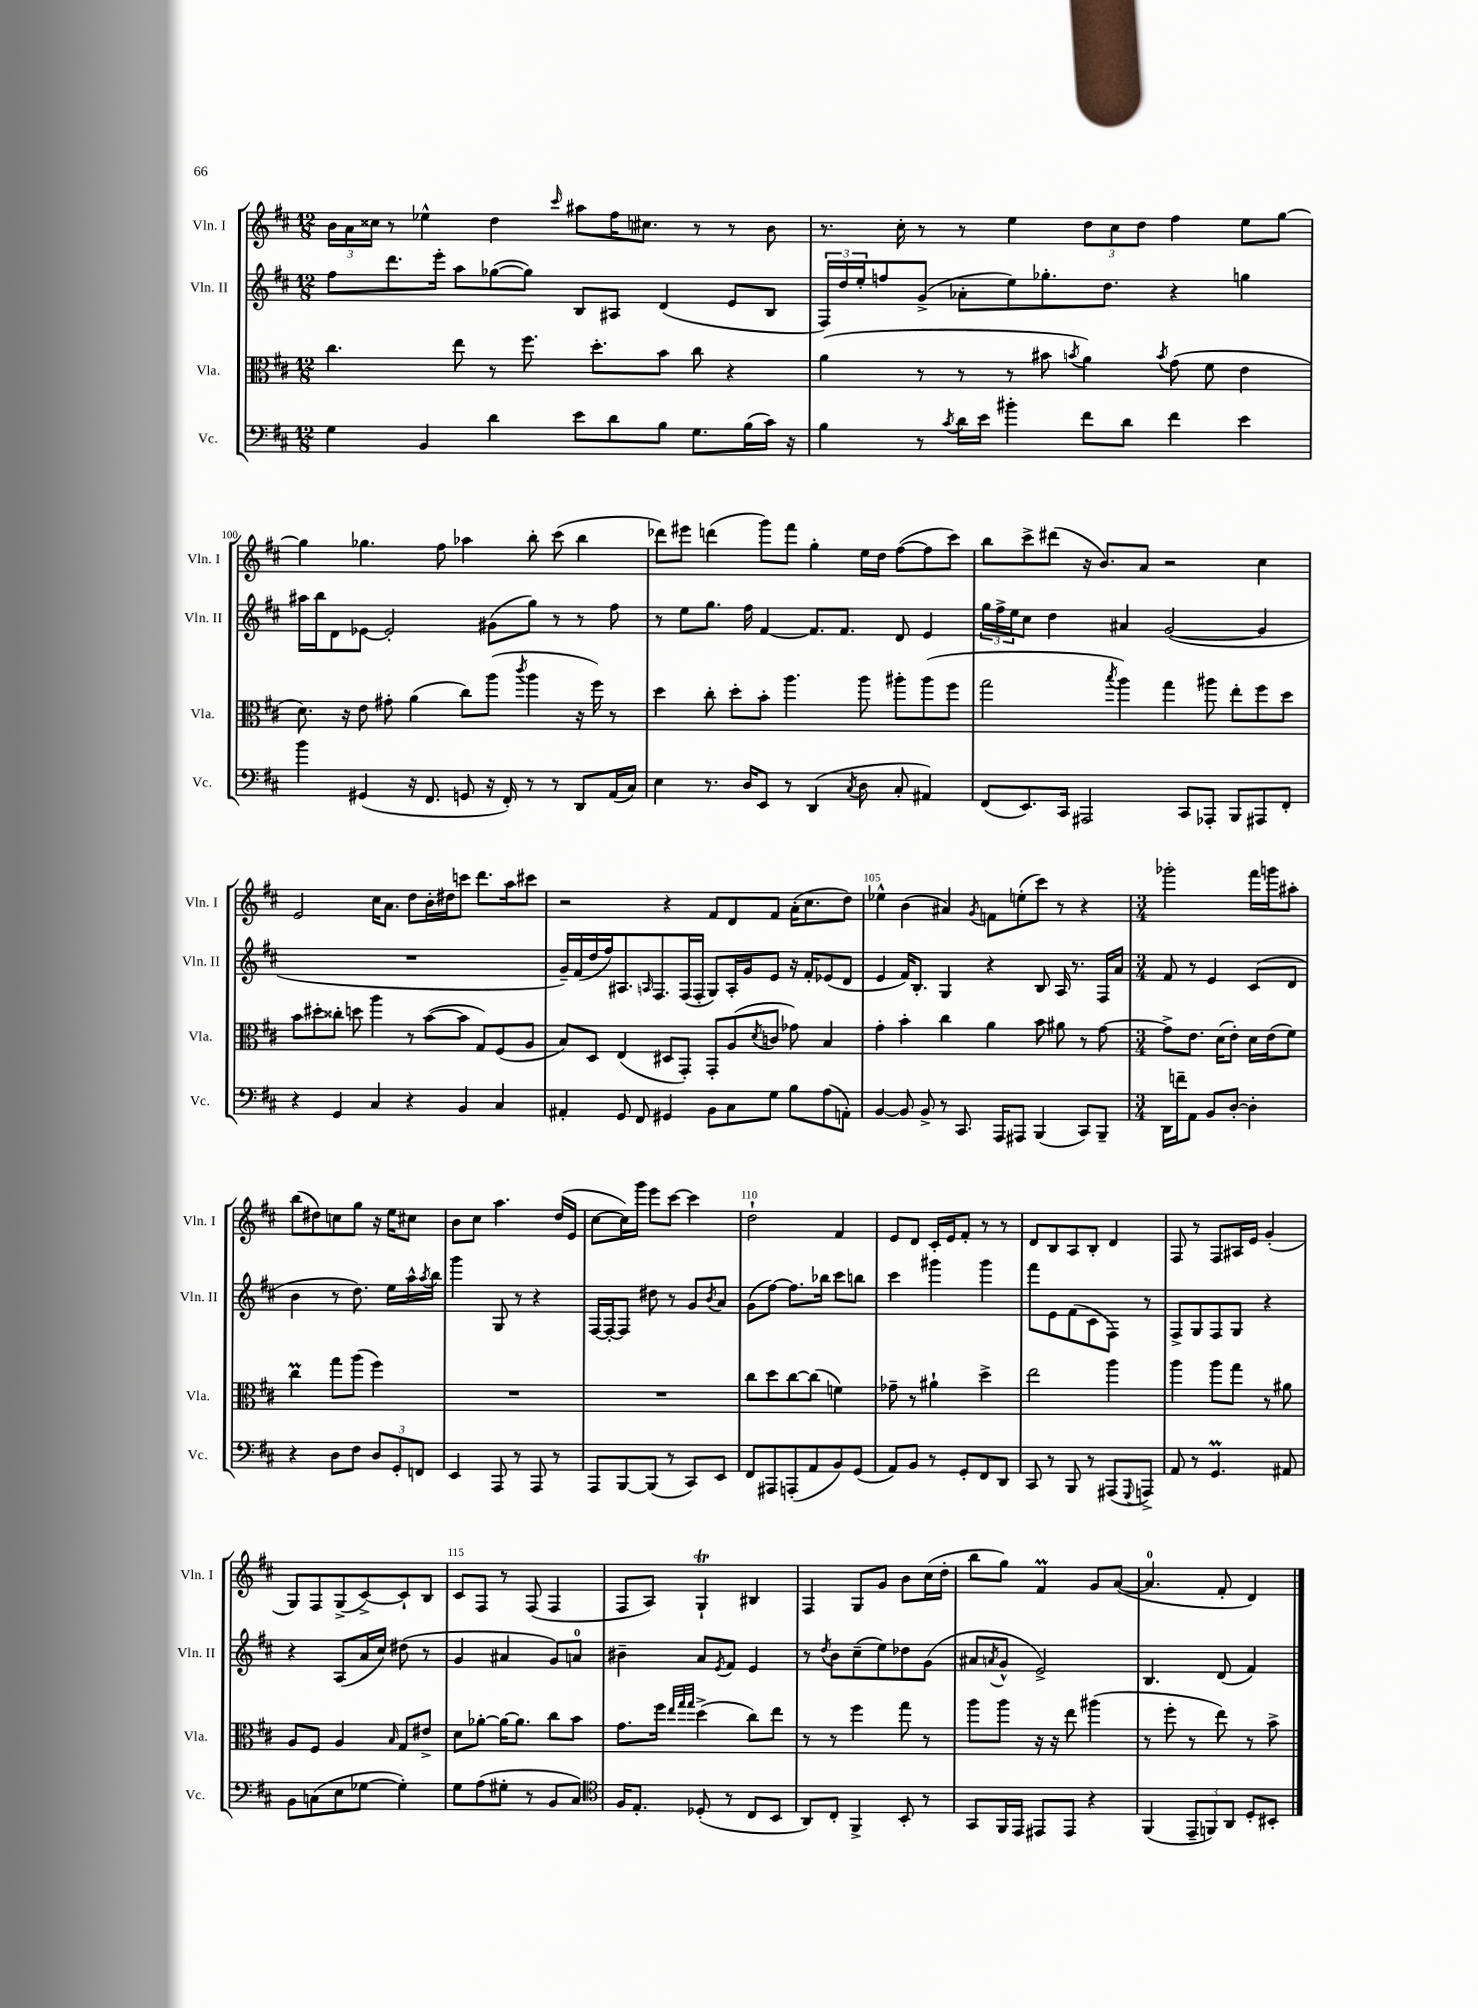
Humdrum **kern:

**kern	**kern	**kern	**kern
*part4	*part3	*part2	*part1
*staff4	*staff3	*staff2	*staff1
*I"Vc.	*I"Vla.	*I"Vln. II	*I"Vln. I
*I'Vc.	*I'Vla.	*I'Vln. II	*I'Vln. I
*clefF4	*clefC3	*clefG2	*clefG2
*k[f#c#]	*k[f#c#]	*k[f#c#]	*k[f#c#]
*M12/8	*M12/8	*M12/8	*M12/8
=98	=98	=98	=98
4G\	4.cc#\	8ff#\L	24b\LL
.	.	.	24a\
.	.	.	24cc##X\JJ
.	.	8.ddd\	8r
4BB/	.	.	4ee-X^^\
.	.	16eee'\Jk	.
.	8ee\	8aa\L	.
4d\	8r	([8gg-X\	4dd\
.	8.ff#\	8gg-\J])	.
.	.	.	16qqccc#/
8e\L	.	8B/L	8aa#X\L
.	8.dd'\L	.	.
8d\	.	8A#X/J	16ff#\K
.	.	.	8.cc#X\J
8B\J	8b\J	(4d/	.
8.G\L	8cc#\	.	8r
.	4r	8e/L	8r
(16B\L	.	.	.
16c#\JJ)	.	8B/J	8b\
16r	.	.	.
=99	=99	=99	=99
4B\	(4a\	24F#/LL)	8.r
.	.	24dd/	.
.	.	24ee'/J	.
.	.	8ffn/	.
.	.	.	16cc#'\
8r	8r	(8g^/J	8r
8qc#/	.	.	.
16d\LL	8r	8a-X'\L	8r
16e\JJ	.	.	.
4b#X'\	8r	8ee\)	4ee\
.	8b#X\	8.gg-X'\	.
.	8qbn/	.	.
8f#\L	4a\)	.	12dd\L
.	.	8.dd\J	.
.	.	.	12cc#\
8d\J	.	.	.
.	.	.	12dd\J
.	8qb/	.	.
4f#\	(8g\	4r	4ff#\
.	8f#\	.	.
4e\	4e\	4ggn\	8ee\L
.	.	.	[8gg\J
!!LO:LB:g=z
=100	=100	=100	=100
4b\	8.d\)	16aa#X\LL	4gg\]
.	.	16bb\J	.
.	.	8d\	.
.	16r	.	.
(4GG#X/	8e\	[8e-X\J	4.gg-X\
.	8g#X'\	2e-'/]	.
16r	(4a\	.	.
8.FF#/	.	.	.
.	.	.	8ff#\
8GGn/	8cc#\L)	.	4aa-X\
16r	(8aa\J	(8g#X\L	.
16FF#'/)	.	.	.
.	8qccc#/	.	.
8r	4aa\	8gg\J)	8bb'\
8r	.	8r	(8ccc#\
8DD/L	16r	8r	4bb\
.	16ff#\)	.	.
(16AA/L	8r	8ff#\	.
16C#/JJ)	.	.	.
=101	=101	=101	=101
4E\	4dd\	8r	8ddd-X\L)
.	.	8ee\L	8eee#X\J
8.r	8cc#'\	8.gg\J	(4dddn\
.	8dd'\L	.	.
16D/KL	.	16ff#\	.
8EE/J	8b'\J	[4f#/	8ggg\L)
8r	4.aa\	.	8fff#\J
(4DD/	.	8.f#/L]	4gg'\
.	.	8.f#/J	.
8qC#/	.	.	.
8D\	8aa\	.	16ee\LL
.	.	.	16dd\JJ
8C#'/	8aa#X'\L	8d/	([8ff#\L
4AA#X/)	(8aa#\	4e/	8ff#\]
.	8ff#\J	.	8ccc#\J)
=102	=102	=102	=102
(8FF#/L	2gg\	24gg\LL	8bb\L
.	.	24ff#^\	.
.	.	24ee\J	.
8.EE/)	.	8cc#\J	8ccc#^\
.	.	4dd\	(8ddd#X\J
16CC#/Jk	.	.	.
2AAA#X/	.	.	16r
.	.	.	8.b/L)
.	8qbb/	.	.
.	4aa\)	4a#X/	.
.	.	.	8a/J
.	4gg\	([2g/	2r
8CC#/L	.	.	.
8AAA-X'/J	8aa#X\	.	.
8BBB/L	8ee'\L	.	.
8AAA#X/	8ff#\	4g/]	4cc#\
8FF#'/J	8dd\J	.	.
!!LO:LB:g=z
=103	=103	=103	=103
4r	8b\L	1.r	2e/
.	8dd#X'\	.	.
4GG/	8cc##X'\J	.	.
.	8ddn\	.	.
4C#/	4aa\	.	16cc#\KL
.	.	.	8.a\J
4r	8r	.	8dd\L
.	([8b\L	.	16b'\L
.	.	.	16dd#X\J
4BB/	8b\J]	.	8cccn\J
.	8G/L)	.	8.ddd\L
4C#/	(8F#/	.	.
.	.	.	16aa\k
.	8A/J	.	8ccc#X\J
=104	=104	=104	=104
4AA#X'/	8B/L)	16g~/LL)	2r
.	.	(16f#/	.
.	8D/J	16dd/	.
.	.	16ff#/J)	.
8GG/	(4E/	8.A#X/	.
8FF#/	.	.	.
.	.	16qqAn/	.
.	.	8.F#/	.
4GG#X/	8D#X/L	.	4r
.	8GG'/J)	(16F#/L	.
.	.	16F#'/JJ	.
8BB\L	8GG'/L	8G/L)	8f#/L
8C#\	(8A/	16A'/L	8d/
.	.	16g/J	.
.	8qd/	.	.
8G\J	8cn/J	8e/J	8f#/J
8B\L	8g-X\)	16r	(16a'\KL
.	.	16f#'/KL	8.cc#\
(8A\	4B/	(8e-X/	.
8AAn'\J)	.	8d/J	8dd\J)
=105	=105	=105	=105
[4BB/	4g'\	4e/	4ee-X^^\
8BB/]	4b'\	16f#/KL)	(4b\
.	.	8.B'/J	.
8BB^/	.	.	.
8r	4cc#\	4G/	4a#X/)
8.CC#/	.	.	.
.	.	.	8qg/
.	4a\	4r	8fn\L
16AAA/KL	.	.	.
8AAA#X/J	.	.	(8een'\
(4BBB/	8b\	8B/	8ccc#\J)
.	8a#X\	16A/	8r
.	.	8.r	.
8CC#/L)	8r	.	4r
8BBB~/J	[8g\	16F#/LL	.
.	.	16a/JJ	.
=106	=106	=106	=106
*M3/4	*M3/4	*M3/4	*M3/4
16DD\LL	8g^\L]	8f#/	2ggg-X'\
16fn~\J	.	.	.
8AA\J	8.e\J	8r	.
8BB/L	.	4e/	.
.	(16d\KL	.	.
[8D'/J	8e'\J)	.	.
4D'\]	16d\LL	(8c#/L	16fff#\LL
.	(16e\J	.	16gggn\J
.	8f#\J)	8d/J	8aa#X'\J
!!LO:LB:g=z
=107	=107	=107	=107
4r	4cc#m\	4b\	(8bb\L
.	.	.	8dd#X\)
8D\L	8gg\L	8r	8ccn\
8F#\J	(8aa\J	8.dd\)	8gg\J
12D/L	4ff#\)	.	16r
.	.	16ee\LL	16ee\KL
12GG'/	.	.	.
.	.	16aa^^\	8cc#X\J
12FFn/J	.	.	.
.	.	8qaa/	.
.	.	16bb\JJ	.
=108	=108	=108	=108
4EE/	2.r	4ggg\	8b\L
.	.	.	8cc#\J
8AAA/	.	8G/	4.aa\
8r	.	8r	.
8AAA/	.	4r	.
8r	.	.	(16dd/LL
.	.	.	16e/JJ
=109	=109	=109	=109
8AAA/L	2.r	[16F#/LL	[8cc#\L
.	.	16F#'/J_	.
[8BBB/	.	8F#/J]	16cc#\L])
.	.	.	16ggg\JJ
(8BBB/J]	.	8dd#X\	8eee\L
8r	.	8r	[8ccc#\J
8CC#/L)	.	8g/L	4ccc#\]
.	.	8qb/	.
8EE/J	.	8a/J	.
=110	=110	=110	=110
8FF#/L	8cc#\L	(8g\L	2dd`\
8AAA#X/	8dd\	[8ff#\J)	.
(8AAAn'/	[8cc#\	8.ff#\L]	.
8AA/	(8cc#\J]	.	.
.	.	16bb-X\Jk	.
8BB/)	4fn\)	8ccc#\L	4f#/
(8GG/J	.	8bbn\J	.
=111	=111	=111	=111
8AA/L)	8g-X~\	4ccc#\	8e/L
8BB/J	8r	.	8d/J
8r	4a#X`\	4ggg#X\	16c#'/LL
.	.	.	16e/J
8GG'/L	.	.	8f#'/J
8FF#/	4dd^\	4ggg#\	8r
8DD/J	.	.	8r
=112	=112	=112	=112
8CC#/	2ee\	8fff#\L	8d/L
8r	.	8e\	8B/
8BBB/	.	(8f#\	8A/
8r	.	8c#\	8B'/J
(8AAA#X/L	4aa\	8F#\J)	4d/
8qqGGG/	.	.	.
8AAAn^/J)	.	8r	.
=113	=113	=113	=113
8AA/	4aa\	8F#^/L	8F#/
8r	.	8G/	8r
4.GGM/	8aa\L	8F#/	8F#/L
.	8gg\J	8G/J	16A#X/L
.	.	.	16e/JJ
.	8r	4r	(4g'/
8AA#X/	8a#X\	.	.
!!LO:LB:g=z
=114	=114	=114	=114
8BB\L	8A/L	4r	8G/L)
(8Cn\	8F#/J	.	8F#/
8E\	4A/	(8A/L	(8G^/
[8G-X\J	.	16a/L	[8c#^/)
.	.	16cc#/JJ)	.
.	16qqB/	.	.
4G-'\])	8G/L	(8dd#X\	8c#`/]
.	8e#X^/J	8r	8B/J
=115	=115	=115	=115
8G\L	8d\L	4g/	8c#/L
(8A\	[8a-X'\J	.	8F#/J
8G#X'\J	16a-\KL_	4a#X/	8r
.	8.a-\J]	.	.
8r	.	.	(8F#/
8BB/L	8cc#\L	8g/L)	4F#/
8C#/J)	8b\J	8an/J	.
=116	=116	=116	=116
*clefC4	*	*	*
16F#/KL	8.g\L	4b#X~\	8F#/L
8.E'/J	.	.	.
.	.	.	8A/J)
.	16ff#\Jk	.	.
.	32qqee/LLL	.	.
.	32qqgg/	.	.
.	32qqgg/JJJ	.	.
(8D-X'/	(4dd^\	8a/L	4GT`/
.	.	8qe/	.
8r	.	8f#/J	.
8C#/L	8cc#\L)	4e/	4B#X/
8BB/J	8ee\J	.	.
=117	=117	=117	=117
8AA/L)	8r	8r	4F#/
.	.	8qdd/	.
8C#'/J	8r	8b\L	.
4FF#^/	4ff#\	(8cc#~\	8G/L
.	.	8ee\)	8g/J
8BB'/	8gg\	8dd-X\	8b\L
8r	8r	(8g\J	(16cc#\L
.	.	.	16dd'\JJ
=118	=118	=118	=118
8GG/L	8aa\L	8a#X/L	8bb\L
.	.	8qan/	.
16FF#/L	8aa\J	8g^^/J	8gg\J)
16EE/JJ	.	.	.
8EE#X/L	16r	2e^/)	4f#m/
.	16r	.	.
8EE#/J	8ee\	.	.
4r	(4aa#X\	.	8g/L
.	.	.	([8a/J
=119	=119	=119	=119
(4FF#/	8r	4.B/	4.a/]
.	8ff#'\	.	.
12EE~/L	8r	.	.
12FFn/)	.	.	.
.	8ee\)	(8d/	8f#'/
12AA/J	.	.	.
8D'/L	8r	4f#/)	4d/)
8BB#X'/J	8b^\	.	.
==	==	==	==
*-	*-	*-	*-
